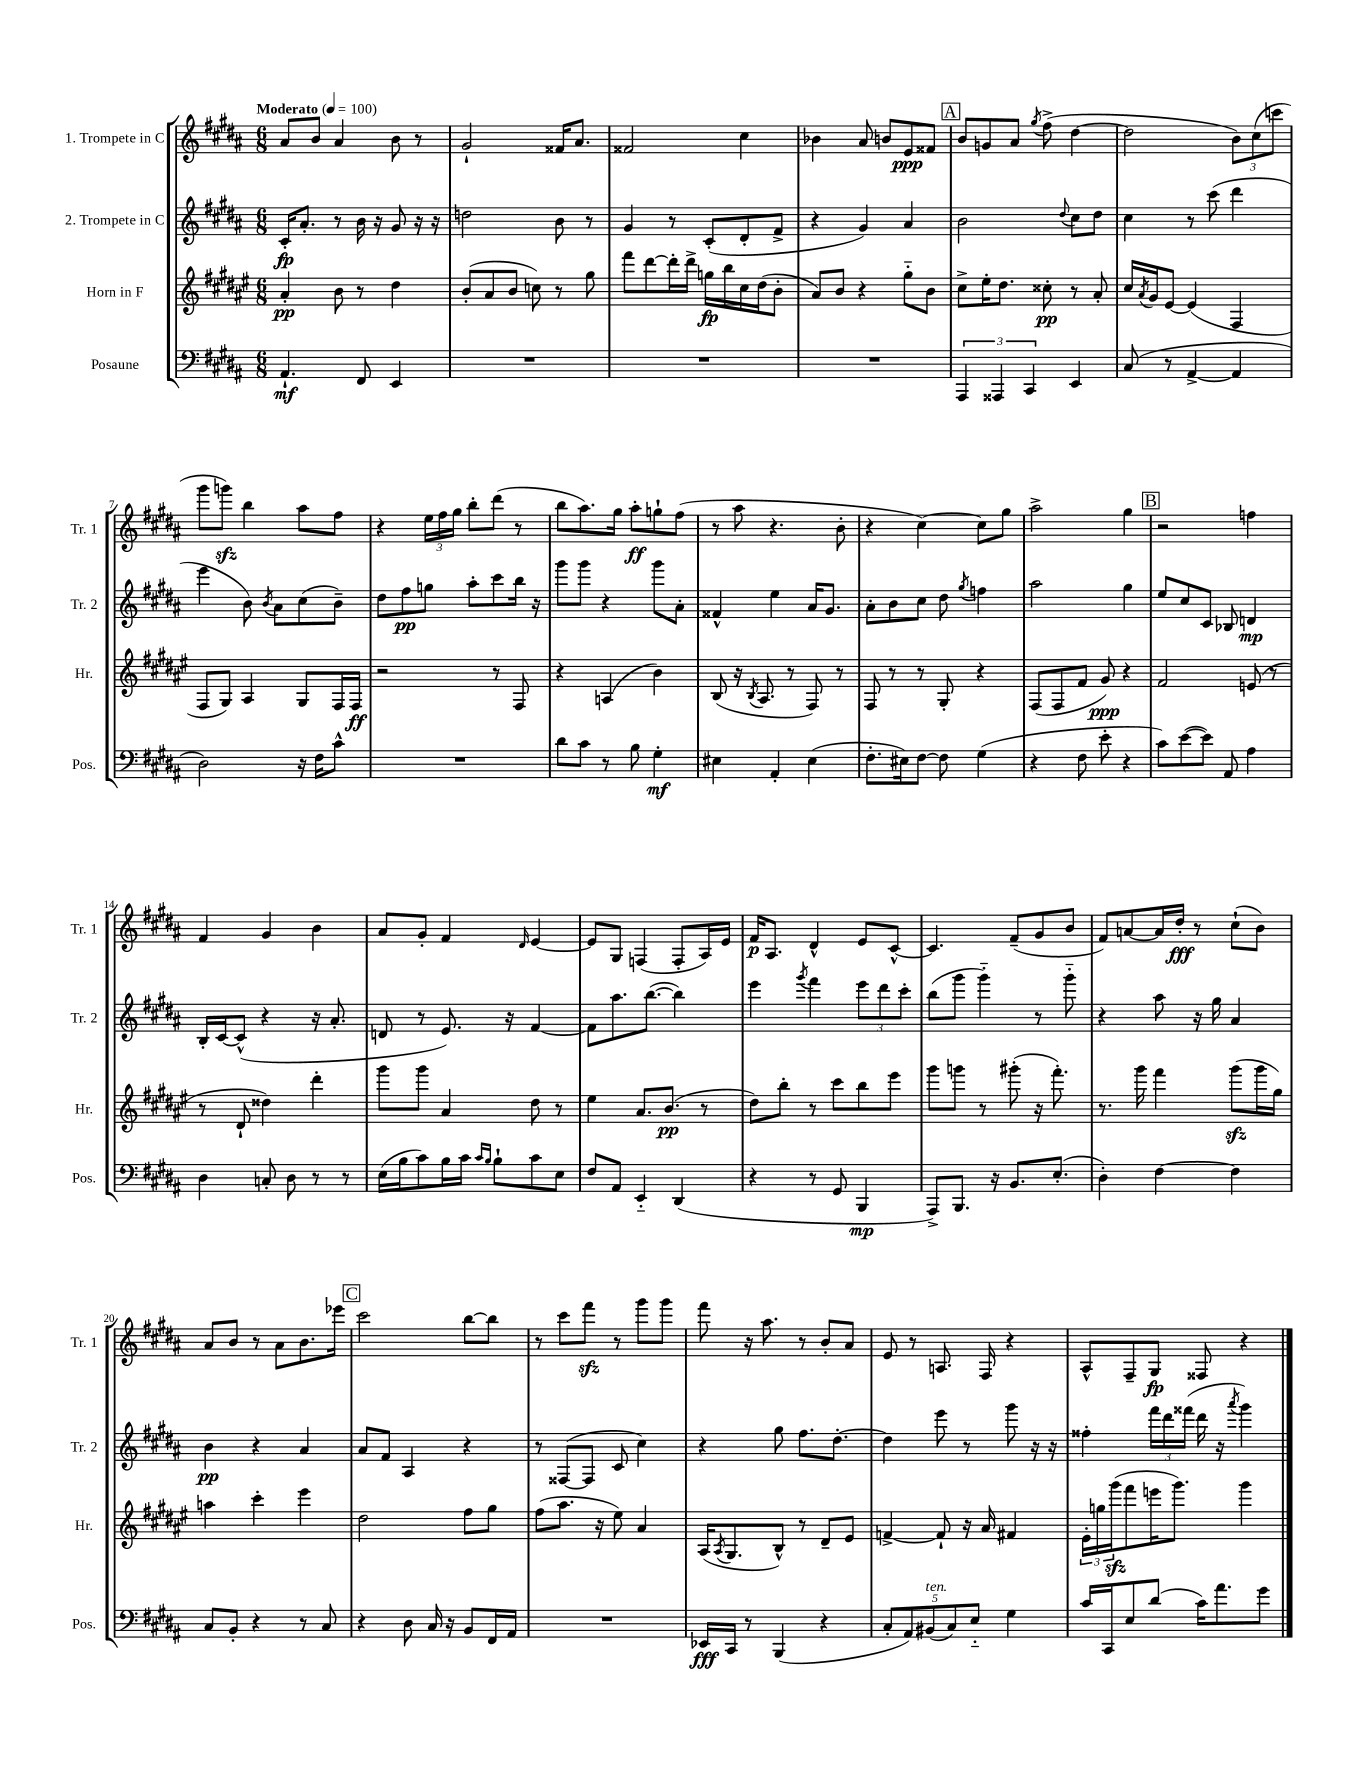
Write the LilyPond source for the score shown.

<<
\new StaffGroup <<
\new Staff = "s0" \with { instrumentName = "1. Trompete in C" shortInstrumentName = "Tr. 1" } {
    \clef treble \key b \major \numericTimeSignature \time 6/8 \tempo "Moderato" 4 = 100
    ais'8 b'8 ais'4 b'8 r8 |
    gis'2-! fisis'16 ais'8. |
    fisis'2 cis''4 |
    bes'4 ais'8 b'8 e'8\ppp fisis'8 |
    \mark \markup { \box "A" } b'8 g'8 ais'8 \acciaccatura { gis''8 } fis''8->( dis''4~ |
    dis''2 \tuplet 3/2 { b'8) cis''8( c'''8 } |
    gis'''8 g'''8\sfz) b''4 ais''8 fis''8 |
    r4 \tuplet 3/2 { e''16 fis''16 gis''16 } b''8-. dis'''8( r8 |
    b''8 ais''8.) gis''16 ais''8-.\ff g''8-! fis''8( |
    r8 ais''8 r4. b'8-. |
    r4 cis''4~) cis''8 gis''8 |
    ais''2-> gis''4 |
    \mark \markup { \box "B" } r2 f''4 |
    fis'4 gis'4 b'4 |
    ais'8 gis'8-. fis'4 \grace { dis'16 } e'4~ |
    e'8 gis8 f4( f8-. ais16) e'16 |
    fis'16\p ais8. dis'4-^ e'8 cis'8~-^ |
    cis'4. fis'8--( gis'8 b'8 |
    fis'8) a'8~ a'16 dis''16-.\fff r8 cis''8-!( b'8) |
    ais'8 b'8 r8 ais'8 b'8. ees'''16 |
    \mark \markup { \box "C" } cis'''2 b''8~ b''8 |
    r8 cis'''8 fis'''8\sfz r8 gis'''8 gis'''8 |
    fis'''8 r16 ais''8. r8 b'8-. ais'8 |
    e'8 r8 a8. fis16 r4 |
    ais8-^ fis8-- gis8\fp fisis8 r4 \bar "|." |
}
\new Staff = "s1" \with { instrumentName = "2. Trompete in C" shortInstrumentName = "Tr. 2" } {
    \clef treble \key b \major \numericTimeSignature \time 6/8
    cis'16-.\fp ais'8.-. r8 b'16 r16 gis'8 r16 r16 |
    d''2 b'8 r8 |
    gis'4 r8 cis'8-.( dis'8-. fis'8-> |
    r4 gis'4) ais'4 |
    \mark \markup { \box "A" } b'2 \appoggiatura { dis''8 } cis''8 dis''8 |
    cis''4 r8 cis'''8( dis'''4 |
    e'''4 b'8) \acciaccatura { b'8 } ais'8 cis''8( b'8--) |
    dis''8 fis''8\pp g''8 ais''8-. cis'''8 b''16 r16 |
    gis'''8 gis'''8 r4 gis'''8 ais'8-. |
    fisis'4-^ e''4 ais'16 gis'8. |
    ais'8-. b'8 cis''8 dis''8 \acciaccatura { gis''8 } f''4 |
    ais''2 gis''4 |
    \mark \markup { \box "B" } e''8 cis''8 cis'8 bes8 d'4\mp |
    b16-. cis'16~ cis'8-^( r4 r16 ais'8.-. |
    d'8 r8 e'8.) r16 fis'4~ |
    fis'8 ais''8. b''8.~( b''4) |
    e'''4 \acciaccatura { gis'''8 } fis'''4 \tuplet 3/2 { e'''8 dis'''8 cis'''8-. } |
    b''8( gis'''8 gis'''4-_) r8 gis'''8-_ |
    r4 ais''8 r16 gis''16 ais'4 |
    b'4\pp r4 ais'4 |
    \mark \markup { \box "C" } ais'8 fis'8 ais4 r4 |
    r8 fisis8~( fisis8 cis'8 cis''4) |
    r4 gis''8 fis''8. dis''8.~-. |
    dis''4 e'''8 r8 gis'''8 r16 r16 |
    fisis''4-. \tuplet 3/2 { fis'''16 dis'''16 fisis'''16( } dis'''16 r16 \acciaccatura { ais'''8 } gis'''4) \bar "|." |
}
\new Staff = "s2" \with { instrumentName = "Horn in F" shortInstrumentName = "Hr." } {
    \clef treble \key fis \major \numericTimeSignature \time 6/8
    ais'4-.\pp b'8 r8 dis''4 |
    b'8-.( ais'8 b'8 c''8) r8 gis''8 |
    fis'''8 dis'''8~ dis'''16-. dis'''16-> g''16\fp b''16 cis''16 dis''16( b'8-. |
    ais'8) b'8 r4 gis''8-_ b'8 |
    \mark \markup { \box "A" } cis''8-> eis''16-. dis''8. cisis''8-.\pp r8 ais'8-. |
    cis''16 \acciaccatura { ais'8 } gis'16 eis'8~ eis'4( fis4 |
    fis8 gis8) ais4 gis8 fis16 fis16\ff |
    r2 r8 fis8 |
    r4 a4( b'4) |
    b8( r16 \acciaccatura { b8 } ais8. r8 fis8) r8 |
    fis8 r8 r8 gis8-. r4 |
    fis8( fis8 fis'8 gis'8\ppp) r4 |
    \mark \markup { \box "B" } fis'2 e'8( r8 |
    r8 dis'8-! disis''4) dis'''4-. |
    gis'''8 gis'''8 ais'4 dis''8 r8 |
    eis''4 ais'8. b'8.\pp( r8 |
    dis''8) b''8-. r8 cis'''8 b''8 eis'''8 |
    gis'''8 g'''8 r8 gis'''8-.( r16 fis'''8.-.) |
    r8. gis'''16 fis'''4 gis'''8\sfz( gis'''16 gis''16) |
    a''4 cis'''4-. eis'''4 |
    \mark \markup { \box "C" } dis''2 fis''8 gis''8 |
    fis''8( ais''8. r16 eis''8) ais'4 |
    ais16( \acciaccatura { ais8 } gis8. b8-^) r8 dis'8-- eis'8 |
    f'4~-> f'8-! r16 ais'16 fis'4 |
    \tuplet 3/2 { eis'16-. g''16 gis'''16\sfz( } fis'''8 e'''16 gis'''8.) gis'''4 \bar "|." |
}
\new Staff = "s3" \with { instrumentName = "Posaune" shortInstrumentName = "Pos." } {
    \clef bass \key b \major \numericTimeSignature \time 6/8
    ais,4.-!\mf fis,8 e,4 |
    R2. |
    R2. |
    R2. |
    \mark \markup { \box "A" } \tuplet 3/2 { ais,,4 aisis,,4 cis,4 } e,4 |
    cis8( r8 ais,4~-> ais,4 |
    dis2) r16 fis16 cis'8-^ |
    R2. |
    dis'8 cis'8 r8 b8 gis4-.\mf |
    eis4 ais,4-. eis4( |
    fis8.-. eis16) fis8~ fis8 gis4( |
    r4 fis8 e'8-. r4 |
    \mark \markup { \box "B" } cis'8) e'8~( e'8) ais,8 ais4 |
    dis4 c8-. dis8 r8 r8 |
    e16( b16 cis'8) b16 cis'16 \grace { cis'16 b16 } b8-! cis'8 e8 |
    fis8 ais,8 e,4-_ dis,4( |
    r4 r8 gis,8 b,,4\mp |
    ais,,8->) b,,8. r16 b,8. e8.-.( |
    dis4-.) fis4~ fis4 |
    cis8 b,8-. r4 r8 cis8 |
    \mark \markup { \box "C" } r4 dis8 cis16 r16 b,8 fis,16 ais,16 |
    R2. |
    ees,16\fff cis,16 r8 b,,4( r4 |
    \tuplet 5/4 { cis8-. ais,8) bis,8^\markup { \italic "ten." }( cis8) e8-_ } gis4 |
    cis'16 cis,16 e8 dis'8( cis'16) ais'8. gis'8 \bar "|." |
}
>>
>>
